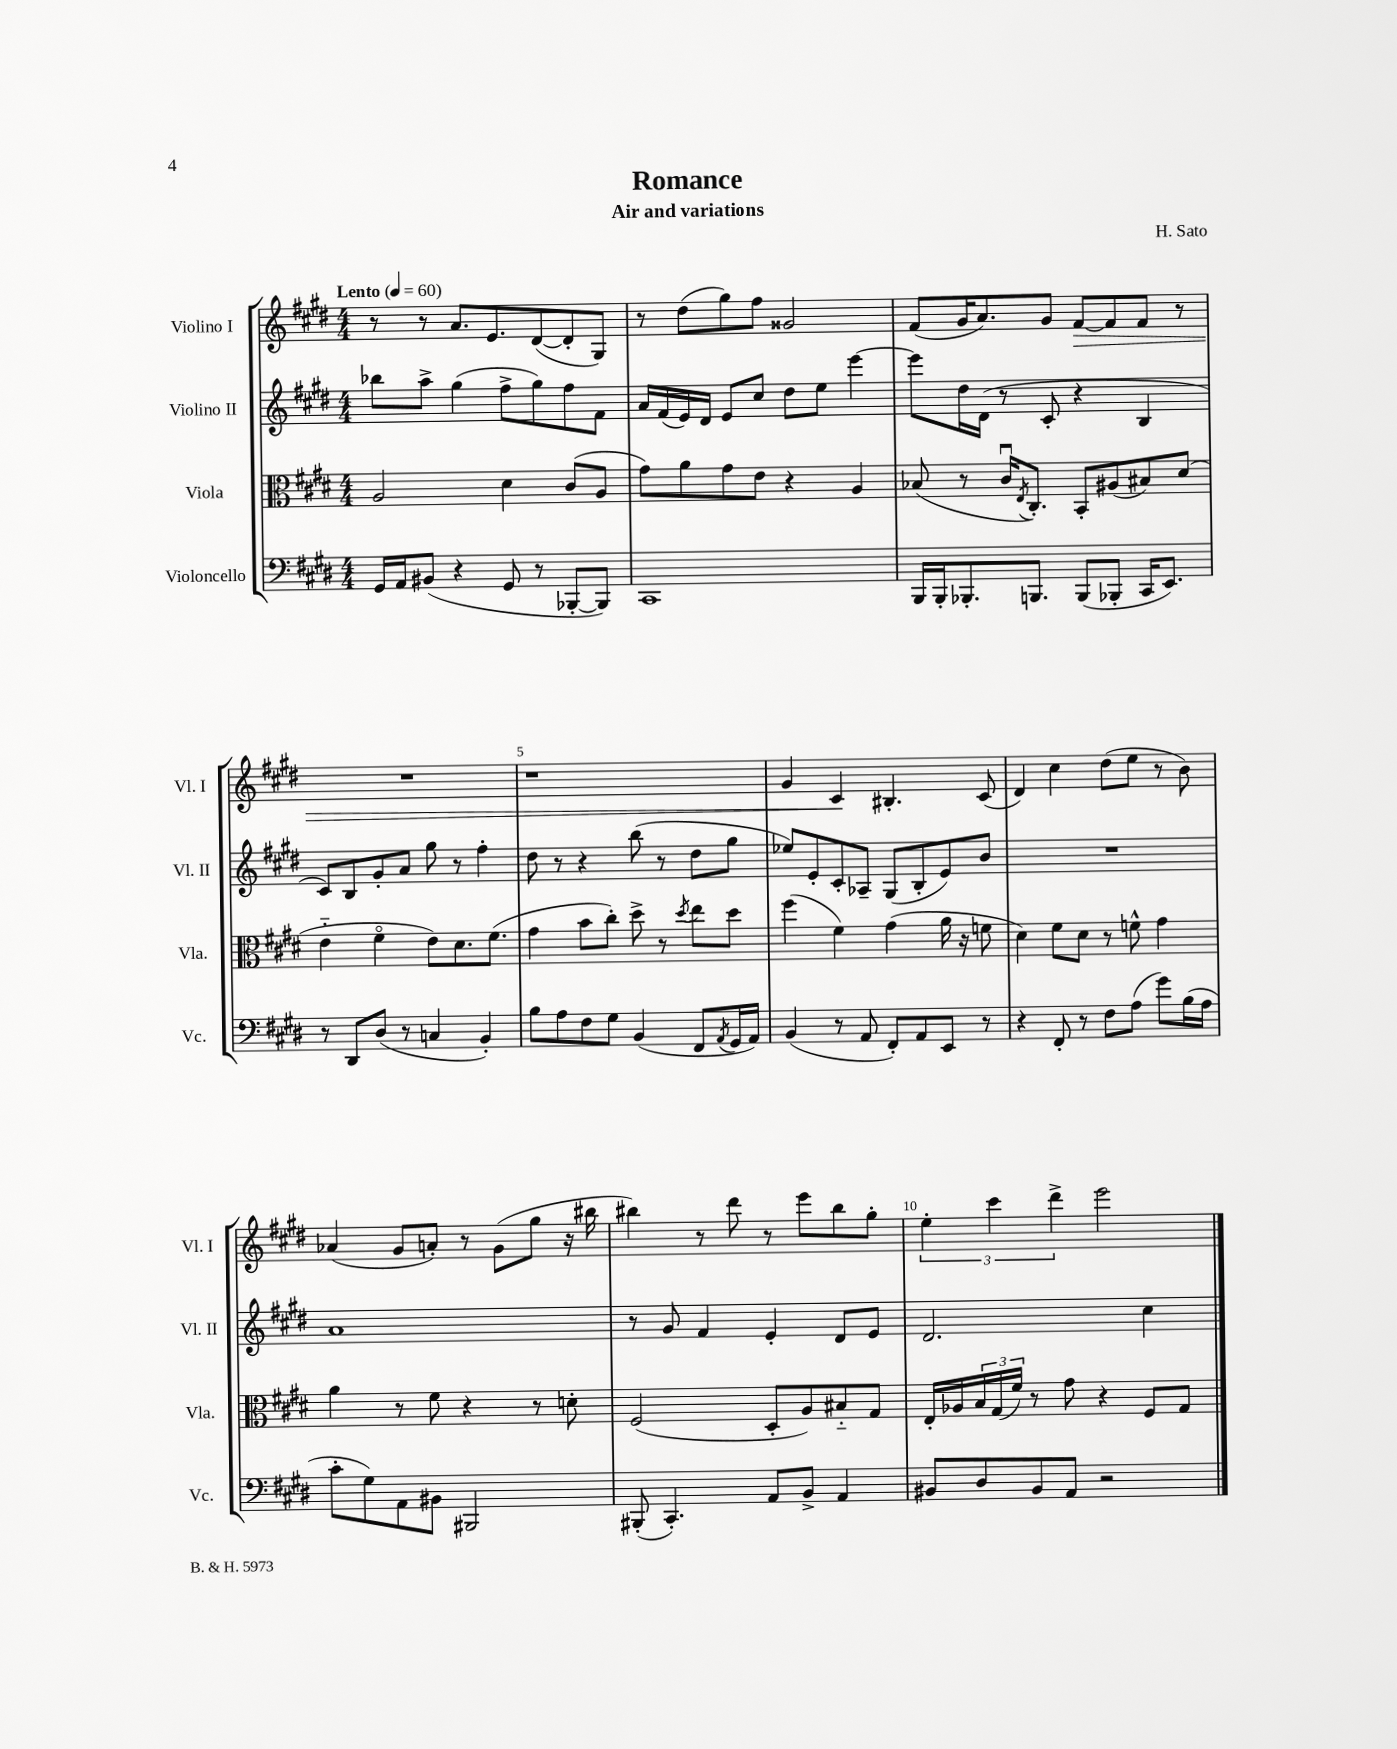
\header { title = "Romance" composer = "H. Sato" subtitle = "Air and variations" }
<<
\new StaffGroup <<
\new Staff = "s0" \with { instrumentName = "Violino I" shortInstrumentName = "Vl. I" } {
    \clef treble \key e \major \numericTimeSignature \time 4/4 \tempo "Lento" 4 = 60
    r8 r8 a'8. e'8. dis'8~( dis'8-. gis8) |
    r8 dis''8( gis''8) fis''8 gisis'2 |
    fis'8( gis'16 a'8.) gis'8 fis'8~\> fis'8 fis'8 r8 |
    R1 |
    r1 |
    gis'4 cis'4\! bis4.-. cis'8( |
    dis'4) cis''4 dis''8( e''8 r8 b'8) |
    aes'4( gis'8 a'8-.) r8 gis'8( gis''8 r16 bis''16 |
    bis''4) r8 dis'''8 r8 e'''8 bis''8 gis''8-. |
    \tuplet 3/2 { e''4-. cis'''4 dis'''4-> } e'''2 \bar "|." |
}
\new Staff = "s1" \with { instrumentName = "Violino II" shortInstrumentName = "Vl. II" } {
    \clef treble \key e \major \numericTimeSignature \time 4/4
    bes''8 a''8-> gis''4( fis''8-> gis''8) fis''8 fis'8 |
    a'16 fis'16( e'16) dis'16 e'8 cis''8 dis''8 e''8 e'''4~ |
    e'''8 dis''16 dis'16( r8 cis'8-. r4 b4 |
    cis'8) b8 gis'8-. a'8 gis''8 r8 fis''4-. |
    dis''8 r8 r4 b''8( r8 dis''8 gis''8 |
    ees''8) e'8-. cis'8-. aes8-- gis8( b8-. e'8) b'8 |
    R1 |
    a'1 |
    r8 gis'8 fis'4 e'4-. dis'8 e'8 |
    dis'2. cis''4 \bar "|." |
}
\new Staff = "s2" \with { instrumentName = "Viola" shortInstrumentName = "Vla." } {
    \clef alto \key e \major \numericTimeSignature \time 4/4
    a2 dis'4 cis'8( a8 |
    gis'8) a'8 gis'8 e'8 r4 a4 |
    bes8( r8 cis'16\downbow \acciaccatura { e8 } cis8.-.) b,8-. ais8( bis8) dis'8( |
    e'4-_ fis'4\flageolet e'8) dis'8. fis'8.( |
    gis'4 b'8 cis''8-.) dis''8-> r8 \acciaccatura { dis''8 } e''8 dis''8 |
    fis''4( fis'4) gis'4( a'16 r16 f'8 |
    dis'4) fis'8 dis'8 r8 f'8-^ gis'4 |
    a'4 r8 fis'8 r4 r8 d'8-. |
    fis2( dis8-. a8) bis8-_ gis8 |
    e16-. aes16 \tuplet 3/2 { b16 gis16( fis'16) } r8 gis'8 r4 fis8 gis8 \bar "|." |
}
\new Staff = "s3" \with { instrumentName = "Violoncello" shortInstrumentName = "Vc." } {
    \clef bass \key e \major \numericTimeSignature \time 4/4
    gis,16 a,16 bis,8( r4 gis,8 r8 bes,,8~-. bes,,8) |
    cis,1 |
    b,,16 b,,16-. bes,,8.-. b,,8. b,,8( bes,,8-. cis,16 e,8.) |
    r8 dis,8 dis8( r8 c4 b,4-.) |
    b8 a8 fis8 gis8 b,4( fis,8 \acciaccatura { a,8 } gis,16 a,16) |
    b,4( r8 a,8 fis,8-.) a,8 e,8 r8 |
    r4 fis,8-. r8 fis8 a8( gis'8) b16( a16 |
    cis'8-. gis8) a,8 bis,8 bis,,2 |
    bis,,8-.( cis,4.-.) a,8 b,8-> a,4 |
    bis,8 dis8 bis,8 a,8 r2 \bar "|." |
}
>>
>>
\layout { \context { \Score \override BarNumber.break-visibility = ##(#f #t #t) barNumberVisibility = #(every-nth-bar-number-visible 5) } }
